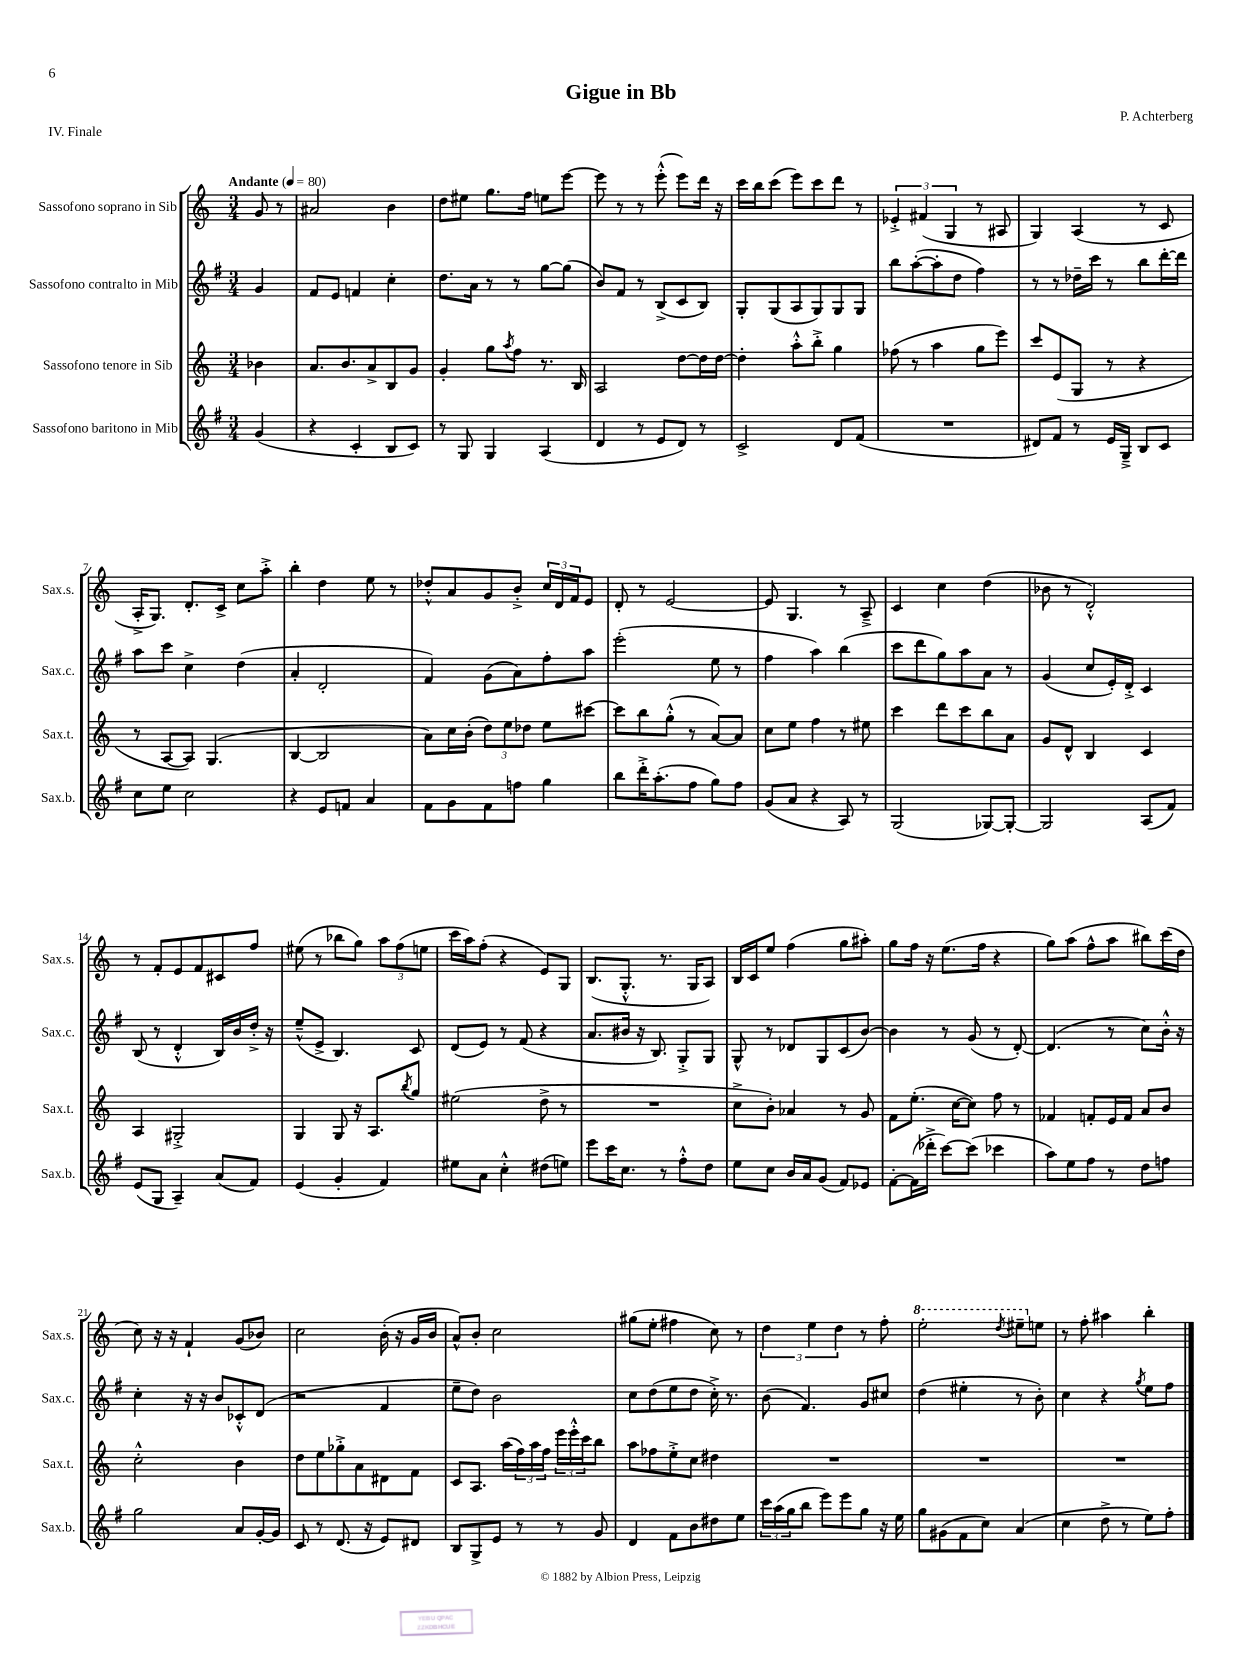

**kern	**kern	**kern	**kern
*staff4	*staff3	*staff2	*staff1
*clefG2	*clefG2	*clefG2	*clefG2
*k[f#]	*k[]	*k[f#]	*k[]
*M3/4	*M3/4	*M3/4	*M3/4
*MM80	*MM80	*MM80	*MM80
(4g/	4b-\	4g/	8g/
.	.	.	8r
=	=	=	=
4r	8.a/L	8f#/L	2a#/
.	.	8e/J	.
.	8.b/	.	.
4c'/	.	4f/	.
.	8a^/	.	.
8B/L	8B/	4cc'\	4b\
8c/J)	8g/J	.	.
=	=	=	=
8r	4g'/	8.dd\L	8dd\L
8G/	.	.	8ee#\J
.	.	16a\Jk	.
4G/	8gg\L	8r	8.gg\L
.	8qaa/	.	.
.	8ff\J	8r	.
.	.	.	16ff\Jk
(4A/	8.r	[8gg\L	8ee\L
.	.	(8gg\]J	[8eee\J
.	16B/	.	.
=	=	=	=
4d/	2A/	8b/L)	8eee\]
.	.	8f#/J	8r
8r	.	8r	8r
8e/L	.	(8B^/L	(8eee'^^\
8d/J)	[8dd\L	8c/	8eee\L)
8r	16dd\]L	8B/J)	16ddd\Jk
.	[16dd\JJ	.	16r
=	=	=	=
2c^/	4dd'\]	8G'/L	16ccc\LL
.	.	.	16bb\J
.	.	(8G/	(8ccc\J
.	8aa'^^\L	8A/	8eee\L)
.	8bb'^\J	8G/)	8ccc\
8d/L	4gg\	8G/	8ddd\J
(8f#/J	.	8G/J	8r
=	=	=	=
2.r	(8ff-\	8bb\L	6e-'^/
.	8r	([8aa'\	.
.	.	.	(6f#/
.	4aa\	8aa'\]	.
.	.	.	6G/
.	.	8dd\J	.
.	8gg\L	4ff#\)	8r
.	8eee\J)	.	8A#/
=	=	=	=
8d#/L)	8ccc/L	8r	4G/)
8f#/J	(8e/	8r	.
8r	8G/J	16dd-~\LL	(4A/
.	.	16ccc\JJ	.
16e/LL	8r	8r	.
16G~^/JJ	.	.	.
8B/L	4r	8bb\L	8r
8c/J	.	[16ddd'\L	8c/
.	.	16ddd\]JJ	.
=	=	=	=
8cc\L	8r	8aa\L	16A'^/LK
.	.	.	8.G/J)
8ee\J	[8A/L	8ccc\J	.
2cc\	8A/]J)	4cc^\	8.d'/L
.	(4.G/	.	.
.	.	.	16c^/Jk
.	.	(4dd\	8cc\L
.	.	.	8aa'^\J
=	=	=	=
4r	[4B/	4a'/	4bb'\
8e/L	2B/]	2d'/	4dd\
8f/J	.	.	.
4a/	.	.	8ee\
.	.	.	8r
=	=	=	=
8f#\L	8a\L)	4f#/)	8dd-'^^/L
8g\	16cc\L	.	8a/
.	(16b'\JJ	.	.
8f#\	12dd\L)	(8g\L	8g/
.	12ee\	.	.
8ff\J	.	8a\)	8b'^/J
.	12dd-\J	.	.
4gg\	8ee\L	8ff#'\	24cc/LL
.	.	.	24d/
.	.	.	24f/J
.	[8ccc#\J	8aa\J	8e/J
=	=	=	=
8bb\L	8ccc#\]L	(2eee'\	8d'/
16ddd'^\K	8bb\	.	8r
(8.aa'\	.	.	.
.	(8gg'^^\J	.	[2e/
8ff#\J	8r	.	.
8gg\L)	[8a/L)	8ee\	.
8ff#\J	8a/]J	8r	.
=	=	=	=
(8g/L	8cc\L	4ff#\	8e/]
8a/J	8ee\J	.	4.G/
4r	4ff\	4aa\)	.
8A/)	8r	(4bb\	8r
8r	8ee#\	.	8A~^/
=	=	=	=
(2G/	4ccc\	8ccc\L	4c/
.	.	8ddd\	.
.	8ddd\L	8gg\)	4cc\
.	8ccc\	8aa\	.
[8G-/L)	8bb\	8a\J	(4dd\
8G-'/_J	8a\J	8r	.
=	=	=	=
2G-/]	8g/L	(4g/	8b-\
.	8d^^/J	.	8r
.	4B/	8cc/L	2d'^^/)
.	.	16e'/L)	.
.	.	16d'^/JJ	.
(8A/L	4c/	4c/	.
8f#/J)	.	.	.
=	=	=	=
(8e/L	4A/	(8B/	8r
8G/J	.	8r	8f'/L
4A~/)	2G#'^/	4d'^^/	8e/
.	.	.	8f/
(8a/L	.	16B/LL)	8c#/
.	.	16b/	.
8f#/J)	.	16dd'^/JJ	8ff/J
.	.	16r	.
=	=	=	=
(4e/	4G/	(8ee~^^/L	(8ee#\
.	.	8e^/J	8r
4g'/	8G/	4.B/)	8bb-\L
.	16r	.	8gg\J)
.	8.A/L	.	.
4f#/)	.	.	12aa\L
.	.	.	(12ff\
.	8qbb/	.	.
.	8gg/J	8c/	.
.	.	.	12ee\J
=	=	=	=
8ee#\L	(2ee#\	(8d/L	16ccc\LL
.	.	.	16aa\J)
8a\J	.	8e/J)	(8ff'\J
4cc'^^\	.	8r	4r
.	.	(8f#/	.
(8dd#\L	8dd^\	4r	8e/L)
8ee\J)	8r	.	8G/J
=	=	=	=
8eee\L	2.r	8.a/L	(8.B/L
16ccc\K	.	.	.
8.cc\J	.	16b#/Jk	8.G'^^/J
.	.	16r	.
.	.	8.B/)	.
8r	.	.	8.r
8ff#'^^\L	.	8G'^/L	.
.	.	.	16G/LK
8dd\J	.	8G/J	8A/J)
=	=	=	=
8ee\L	8cc^\L	8G^^/	16B/LL
.	.	.	16c/J
8cc\J	8b'\J)	8r	8ee/J
16b/LL	4a-/	8d-/L	(4ff\
16a/J	.	.	.
(8g/J	.	8G/	.
8f#/L)	8r	(8c/	8gg\L
8e-/J	8g/	[8b/J)	8aa#'\J)
=	=	=	=
[8f#'\L	8f\L	4b\]	8gg\L
(16f#\]L	(8.ee'\J	.	16ff\Jk
16ddd-'^\JJ	.	.	16r
[8ccc\L)	.	8r	(8.ee\L
.	[16cc\LK	.	.
(8ccc\]J	8cc\]J)	(8g/	.
.	.	.	16ff\Jk
4ccc-\	8ff\	8r	4r
.	8r	[8d'/)	.
=	=	=	=
8aa\L)	4f-/	(4.d/]	8gg\L)
8ee\	.	.	(8aa\J
8ff#\J	8f'/L	.	8ff^^\L
8r	16e/L	8r	8aa\J
.	16f/JJ	.	.
8dd\L	8a/L	8cc\L)	8bb#\L)
8ff\J	8b/J	16b'^^\Jk	(16ccc\L
.	.	16r	16dd\JJ
=	=	=	=
2gg\	2cc'^^\	4cc'\	8cc\)
.	.	.	16r
.	.	.	16r
.	.	16r	4f`/
.	.	16r	.
.	.	8b/L	.
8a/L	4b\	8c-'^^/	(8g/L
[16g'/L	.	(8d/J	8b-/J)
16g/]JJ	.	.	.
=	=	=	=
8c/	8dd\L	2r	2cc\
8r	8ee\	.	.
(8.d/	8gg-'^\	.	.
.	8a\	.	.
16r	.	.	.
8e/L)	8d#\	4f#/	(16b'\
.	.	.	16r
8d#/J	8f\J	.	16g/LL
.	.	.	16b/JJ
=	=	=	=
8B/L	8c/L	8ee~\L	8a^^/L)
8G^/	8.A/J	8dd\J)	8b'/J
8e/J	.	2b\	2cc\
.	(16aa\LL	.	.
8r	24ff\)	.	.
.	24aa\	.	.
.	24ff\JJ	.	.
8r	24eee\LL	.	.
.	24eee'^^\	.	.
.	24ccc\J	.	.
8g/	8bb\J	.	.
=	=	=	=
4d/	8aa\L	8cc\L	(8gg#\L
.	8ff-\	(8dd\	8ee'\J
8f#\L	8ee'^\	8ee\	4ff#\
8b\	8cc\J	8dd\J	.
8dd#\	4dd#\	16cc'^\)	8cc\)
.	.	8.r	.
8ee\J	.	.	8r
=	=	=	=
24ccc\LL	2.r	(8b\	6dd\
(24aa\	.	.	.
24gg\J	.	.	.
8bb\J	.	4.f#/)	.
.	.	.	6ee\
8eee\L)	.	.	.
.	.	.	6dd\
8eee\	.	.	.
8gg\J	.	8g/L	8r
16r	.	8cc#/J	8ff'\
16ee\	.	.	.
=	=	=	=
8gg\L	2.r	(4dd\	2eee'\
(8g#\	.	.	.
8f#\	.	4ee#'\	.
8cc\J)	.	.	.
.	.	.	8qddd/
(4a/	.	8r	8eee#~\L
.	.	8b'\)	8ee\J
=	=	=	=
4cc\	2.r	4cc\	8r
.	.	.	8ff'\
8dd^\	.	4r	4aa#\
8r	.	.	.
.	.	8qgg/	.
8ee\L)	.	8ee\L	4bb'\
8ff#'\J	.	8ff#\J	.
==	==	==	==
*-	*-	*-	*-
